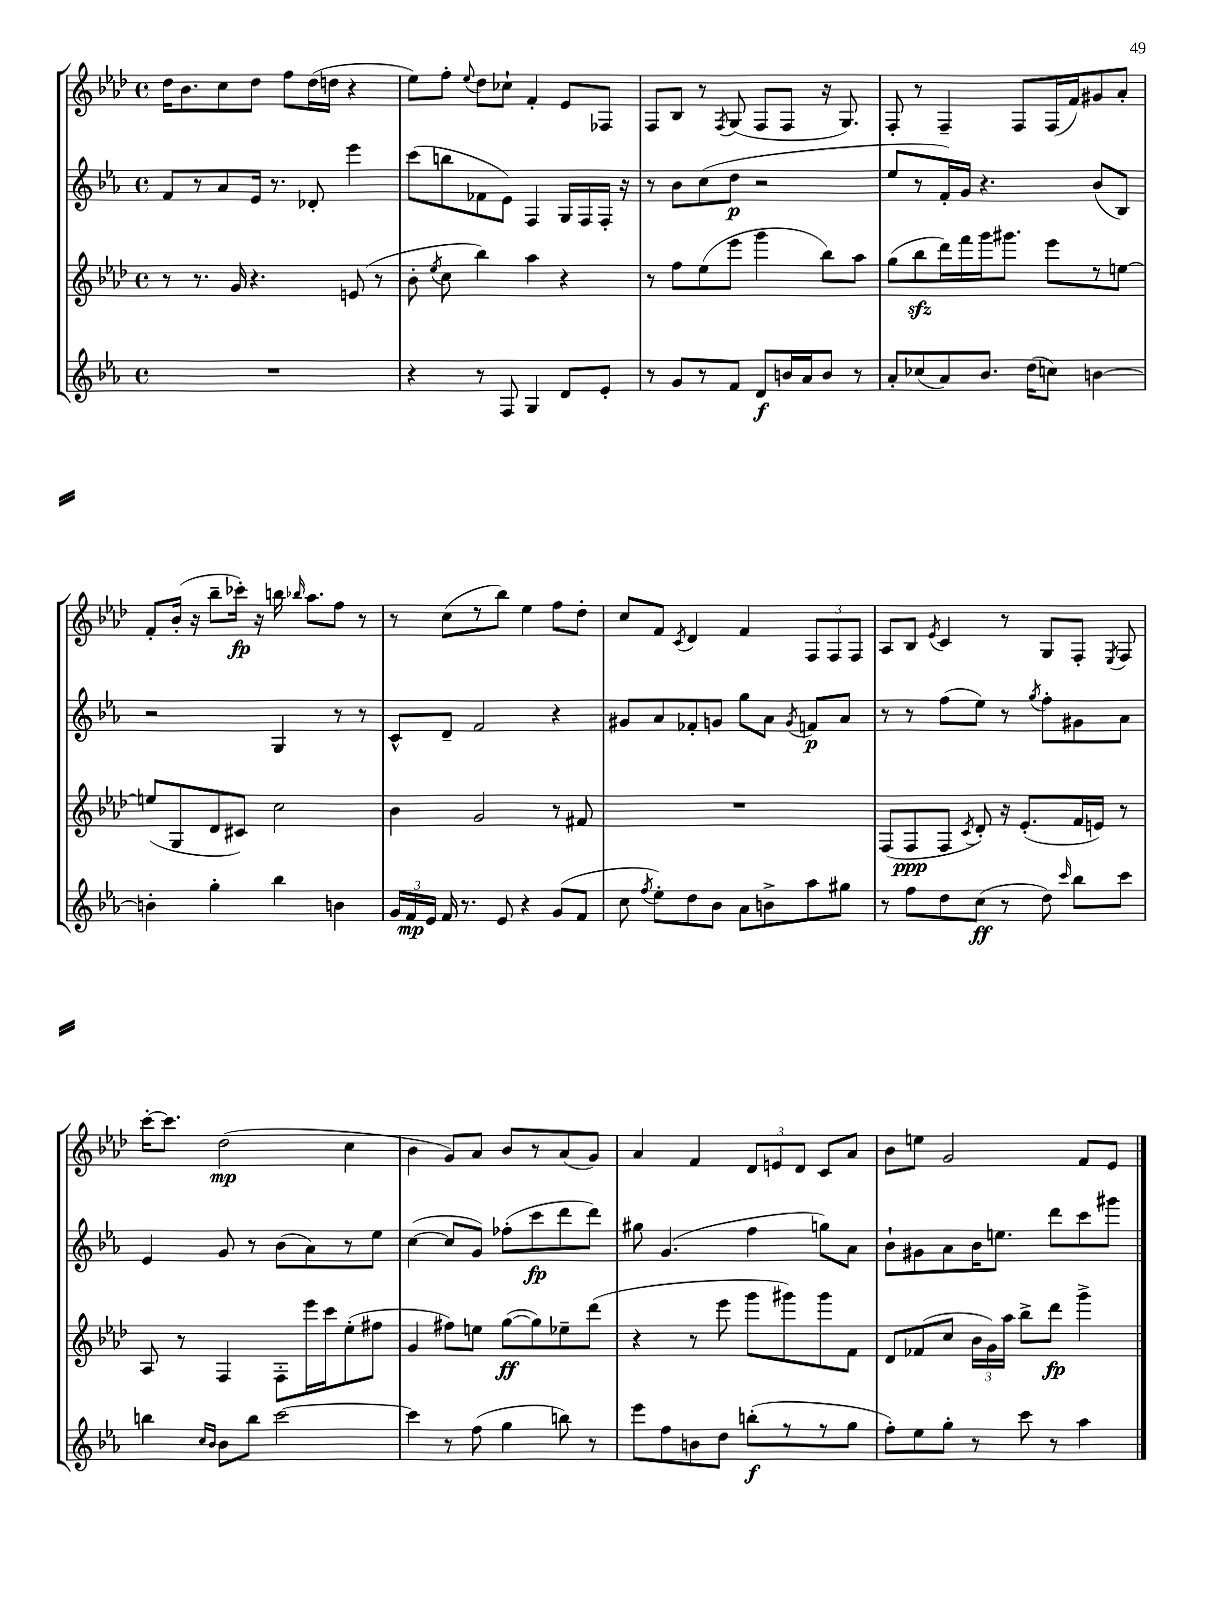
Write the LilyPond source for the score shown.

<<
\new StaffGroup <<
\new Staff = "s0" {
    \clef treble \key aes \major \defaultTimeSignature \time 4/4
    \autoBeamOff des''16[ bes'8. c''8 des''8] f''8[ des''16( d''16] r4 |
    ees''8[) f''8]-. \appoggiatura { ees''8 } des''8[ ces''8]-! f'4-. ees'8[ fes8] |
    f8[ bes8] r8 \acciaccatura { f8 } g8( f8[ f8] r16 g8.) |
    f8-. r8 f4-- f8[ f16( f'16) gis'8 aes'8]-. |
    f'8[-. bes'16]-.( r16 bes''8[-- ces'''16]-.\fp) r16 b''16 \grace { bes''16 } aes''8.[ f''8] r8 |
    r8 c''8[( r8 bes''8]) ees''4 f''8[ des''8]-. |
    c''8[ f'8] \acciaccatura { c'8 } des'4 f'4 \tuplet 3/2 { f8[ f8 f8] } |
    aes8[ bes8] \acciaccatura { ees'8 } c'4 r8 g8[ f8]-. \acciaccatura { ees8 } f8 |
    c'''16[~-. c'''8.] des''2\mp( c''4 |
    bes'4 g'8[) aes'8] bes'8[ r8 aes'8( g'8]) |
    aes'4 f'4 \tuplet 3/2 { des'8[ e'8 des'8] } c'8[ aes'8] |
    bes'8[ e''8] g'2 f'8[ ees'8] \bar "|." |
}
\new Staff = "s1" {
    \clef treble \key ees \major \defaultTimeSignature \time 4/4
    \autoBeamOff f'8[ r8 aes'8 ees'16] r8. des'8-. ees'''4 |
    c'''8[( b''8 fes'8 ees'8]) f4 g16[ f16 f16]-. r16 |
    r8 bes'8[ c''8( d''8]\p r2 |
    ees''8[ r8 f'16-.) g'16] r4. bes'8[( bes8]) |
    r2 g4 r8 r8 |
    c'8[-^ d'8]-- f'2 r4 |
    gis'8[ aes'8 fes'8-. g'8] g''8[ aes'8] \acciaccatura { g'8 } f'8[\p aes'8] |
    r8 r8 f''8[( ees''8]) r8 \acciaccatura { g''8 } f''8[-. gis'8 aes'8] |
    ees'4 g'8 r8 bes'8[( aes'8) r8 ees''8] |
    c''4~( c''8[ g'8]) fes''8[-.( c'''8\fp d'''8 d'''8]) |
    gis''8 g'4.( f''4 g''8[) aes'8] |
    bes'8[-! gis'8 aes'8 bes'16 e''8.] d'''8[ c'''8 gis'''8] \bar "|." |
}
\new Staff = "s2" {
    \clef treble \key aes \major \defaultTimeSignature \time 4/4
    \autoBeamOff r8 r8. g'16 r4. e'8( r8 |
    bes'8-. \acciaccatura { ees''8 } c''8 bes''4) aes''4 r4 |
    r8 f''8[ ees''8( ees'''8] g'''4 bes''8[) aes''8] |
    g''8[( bes''8\sfz des'''16) f'''16 g'''16 gis'''8.] ees'''8[ r8 e''8]~ |
    e''8[( g8 des'8 cis'8]) c''2 |
    bes'4 g'2 r8 fis'8 |
    R1 |
    f8[( f8\ppp f8] \acciaccatura { c'8 } des'8-.) r16 ees'8.[-.( f'16 e'16]) r8 |
    aes8 r8 f4 f8[-. ees'''16 c'''16 ees''8-.( fis''8] |
    g'4 fis''8[) e''8] g''8[~\ff( g''8) ees''8-- des'''8]( |
    r4 r8 ees'''8 g'''8[ gis'''8) gis'''8 f'8] |
    des'8[ fes'8( c''8] \tuplet 3/2 { bes'16[ g'16) aes''16] } bes''8[-> des'''8]\fp g'''4-> \bar "|." |
}
\new Staff = "s3" {
    \clef treble \key ees \major \defaultTimeSignature \time 4/4
    \autoBeamOff R1 |
    r4 r8 f8 g4 d'8[ ees'8]-. |
    r8 g'8[ r8 f'8] d'8[\f b'16 aes'16 b'8] r8 |
    aes'8[-. ces''8( aes'8) bes'8.] d''16[( c''8]) b'4~ |
    b'4-. g''4-. bes''4 b'4 |
    \tuplet 3/2 { g'16[ f'16\mp ees'16] } f'16 r8. ees'8 r4 g'8[( f'8] |
    c''8 \acciaccatura { f''8 } ees''8[-.) d''8 bes'8] aes'8[ b'8-> aes''8 gis''8] |
    r8 f''8[ d''8 c''8]\ff( r8 d''8) \grace { c'''16 } bes''8[ c'''8] |
    b''4 \grace { c''16[ bes'16] } bes'8[ b''8] c'''2~ |
    c'''4 r8 f''8( g''4 b''8) r8 |
    ees'''8[ f''8 b'8 d''8] b''8[-.\f( r8 r8 g''8] |
    f''8[-.) ees''8 g''8]-. r8 c'''8 r8 aes''4 \bar "|." |
}
>>
>>
\layout { \context { \Score \remove "Bar_number_engraver" } }
